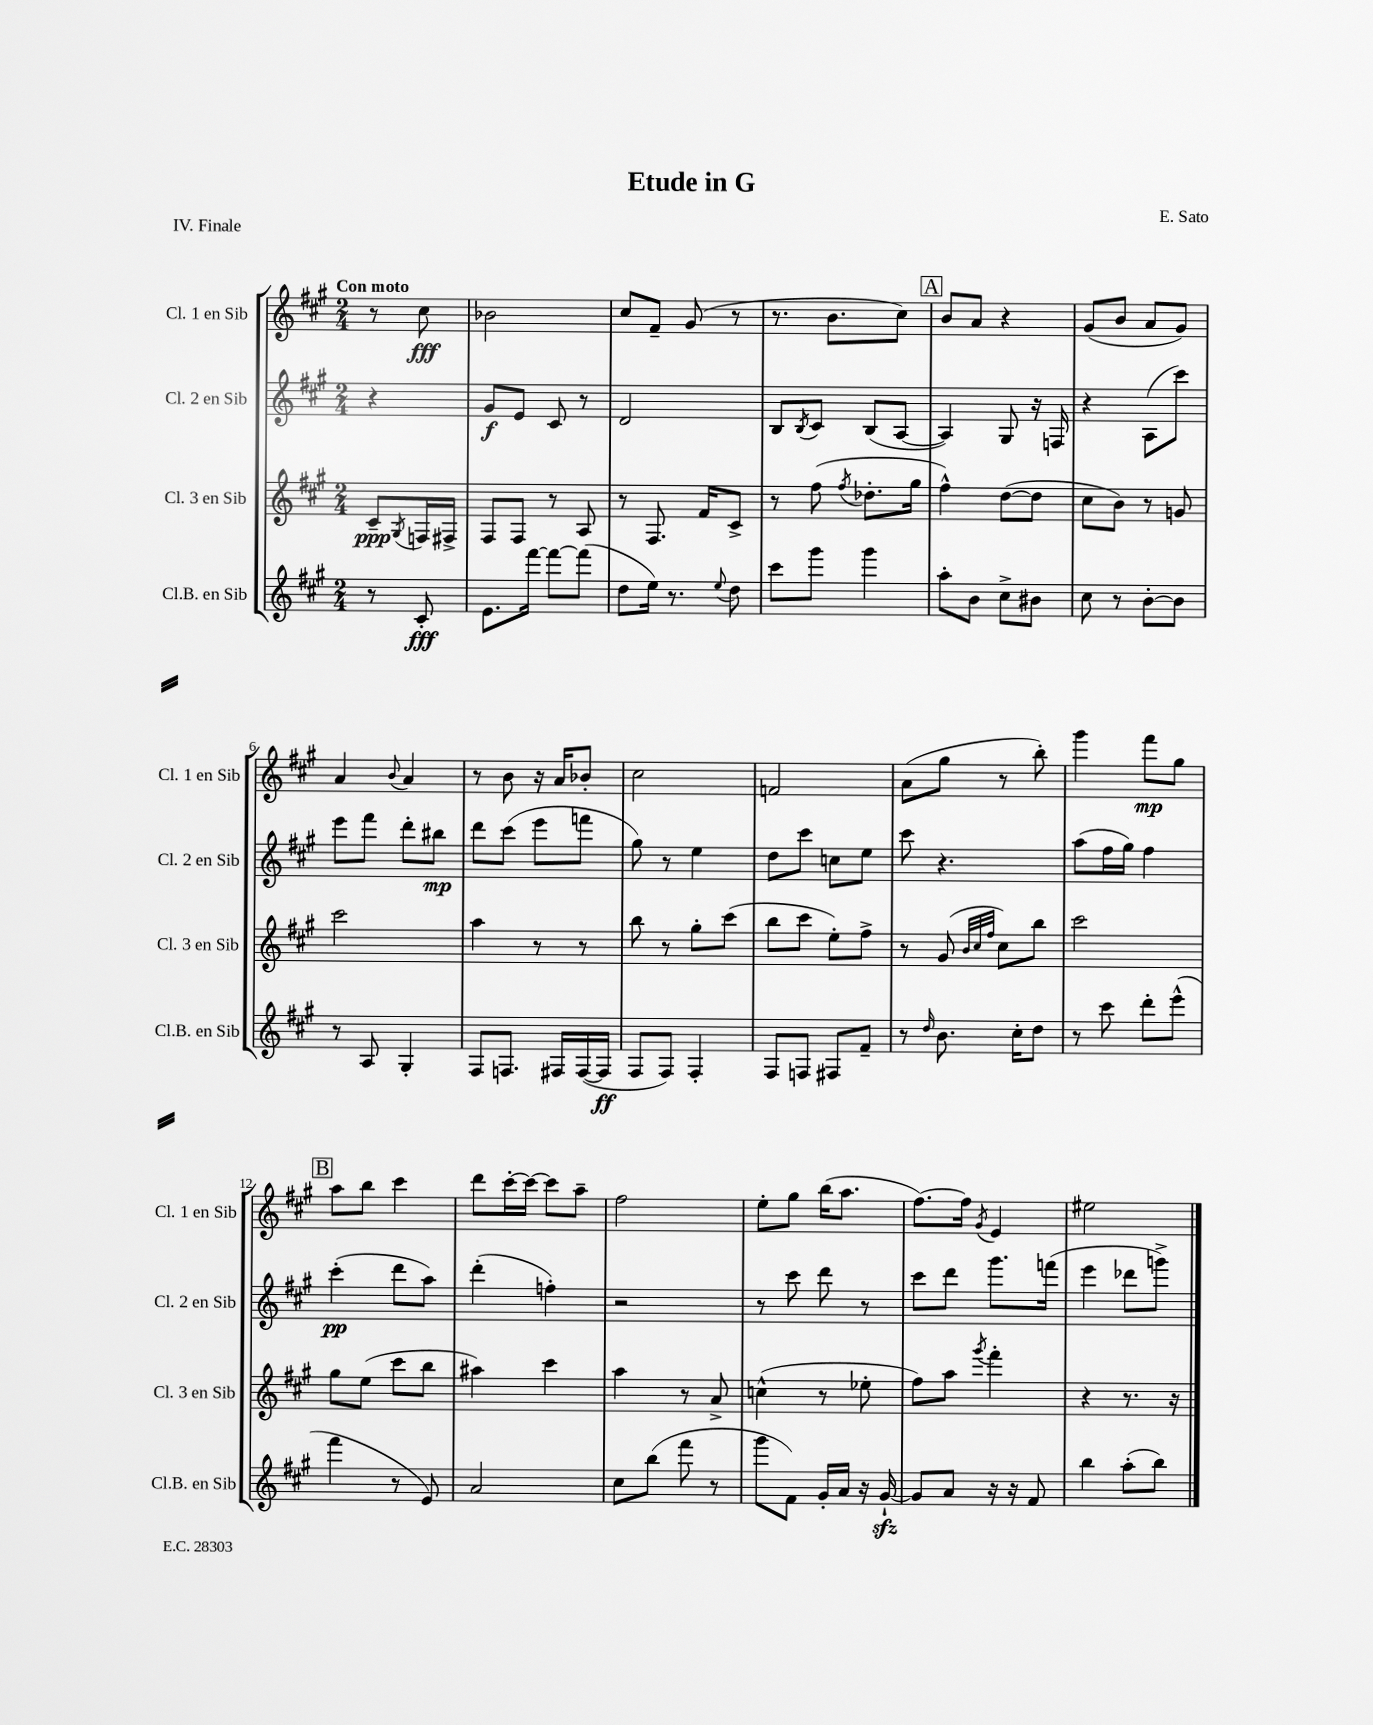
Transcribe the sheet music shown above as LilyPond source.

\header { title = "Etude in G" composer = "E. Sato" piece = "IV. Finale" }
<<
\new StaffGroup <<
\new Staff = "s0" \with { instrumentName = "Cl. 1 en Sib" shortInstrumentName = "Cl. 1 en Sib" } {
    \clef treble \key a \major \numericTimeSignature \time 2/4 \partial 4 \tempo "Con moto"
    r8 cis''8\fff |
    bes'2 |
    cis''8 fis'8-- gis'8( r8 |
    r8. b'8. cis''8) |
    \mark \markup { \box "A" } b'8 a'8 r4 |
    gis'8( b'8 a'8 gis'8) |
    a'4 \appoggiatura { b'8 } a'4 |
    r8 b'8 r16 a'16 bes'8-. |
    cis''2 |
    f'2 |
    a'8( gis''8 r8 b''8-.) |
    gis'''4 fis'''8\mp gis''8 |
    \mark \markup { \box "B" } a''8 b''8 cis'''4 |
    d'''8 cis'''16~-. cis'''16~ cis'''8 a''8-- |
    fis''2 |
    e''8-. gis''8 b''16( a''8. |
    fis''8.~) fis''16 \acciaccatura { gis'8 } e'4 |
    eis''2 \bar "|." |
}
\new Staff = "s1" \with { instrumentName = "Cl. 2 en Sib" shortInstrumentName = "Cl. 2 en Sib" } {
    \clef treble \key a \major \numericTimeSignature \time 2/4 \partial 4
    r4 |
    gis'8\f e'8 cis'8 r8 |
    d'2 |
    b8 \acciaccatura { b8 } cis'8 b8( a8~ |
    \mark \markup { \box "A" } a4) gis8 r16 f16 |
    r4 a8( cis'''8) |
    e'''8 fis'''8 d'''8-. bis''8\mp |
    d'''8 cis'''8( e'''8 f'''8 |
    gis''8) r8 e''4 |
    d''8 cis'''8 c''8 e''8 |
    cis'''8 r4. |
    a''8( fis''16 gis''16) fis''4 |
    \mark \markup { \box "B" } cis'''4-.\pp( d'''8 a''8) |
    d'''4-.( f''4-.) |
    r2 |
    r8 cis'''8 d'''8 r8 |
    cis'''8 d'''8 gis'''8. f'''16( |
    e'''4 des'''8 g'''8->) \bar "|." |
}
\new Staff = "s2" \with { instrumentName = "Cl. 3 en Sib" shortInstrumentName = "Cl. 3 en Sib" } {
    \clef treble \key a \major \numericTimeSignature \time 2/4 \partial 4
    cis'8--\ppp \acciaccatura { gis8 } f16 fis16-> |
    fis8 fis8 r8 a8 |
    r8 fis8. fis'16 cis'8-> |
    r8 fis''8( \acciaccatura { fis''8 } des''8.-. gis''16 |
    \mark \markup { \box "A" } fis''4-^) d''8~( d''8 |
    cis''8 b'8) r8 g'8 |
    cis'''2 |
    a''4 r8 r8 |
    b''8 r8 gis''8-. cis'''8( |
    b''8 cis'''8 e''8-.) fis''8-> |
    r8 gis'8( \grace { b'32 cis''32 fis''32 } cis''8) b''8 |
    cis'''2 |
    \mark \markup { \box "B" } gis''8 e''8( cis'''8 b''8 |
    ais''4) cis'''4 |
    a''4 r8 a'8-> |
    c''4-^( r8 ees''8-. |
    fis''8) a''8 \acciaccatura { gis'''8 } fis'''4-. |
    r4 r8. r16 \bar "|." |
}
\new Staff = "s3" \with { instrumentName = "Cl.B. en Sib" shortInstrumentName = "Cl.B. en Sib" } {
    \clef treble \key a \major \numericTimeSignature \time 2/4 \partial 4
    r8 cis'8-.\fff |
    e'8. fis'''16~ fis'''8~ fis'''8( |
    d''8 e''16) r8. \appoggiatura { e''8 } d''8 |
    cis'''8 gis'''8 gis'''4 |
    \mark \markup { \box "A" } a''8-. b'8 cis''8-> bis'8 |
    cis''8 r8 b'8~-. b'8 |
    r8 a8 gis4-. |
    fis8 f8. fis16 fis16~( fis16\ff |
    fis8 fis8) fis4-. |
    fis8 f8 fis8 fis'8-- |
    r8 \grace { d''16 } b'8. cis''16-. d''8 |
    r8 cis'''8 d'''8-. e'''8-^( |
    \mark \markup { \box "B" } fis'''4 r8 e'8) |
    a'2 |
    cis''8 b''8( fis'''8 r8 |
    gis'''8 fis'8) gis'16-. a'16 r16 gis'16~-!\sfz |
    gis'8 a'8 r16 r16 fis'8 |
    b''4 a''8-.( b''8) \bar "|." |
}
>>
>>
